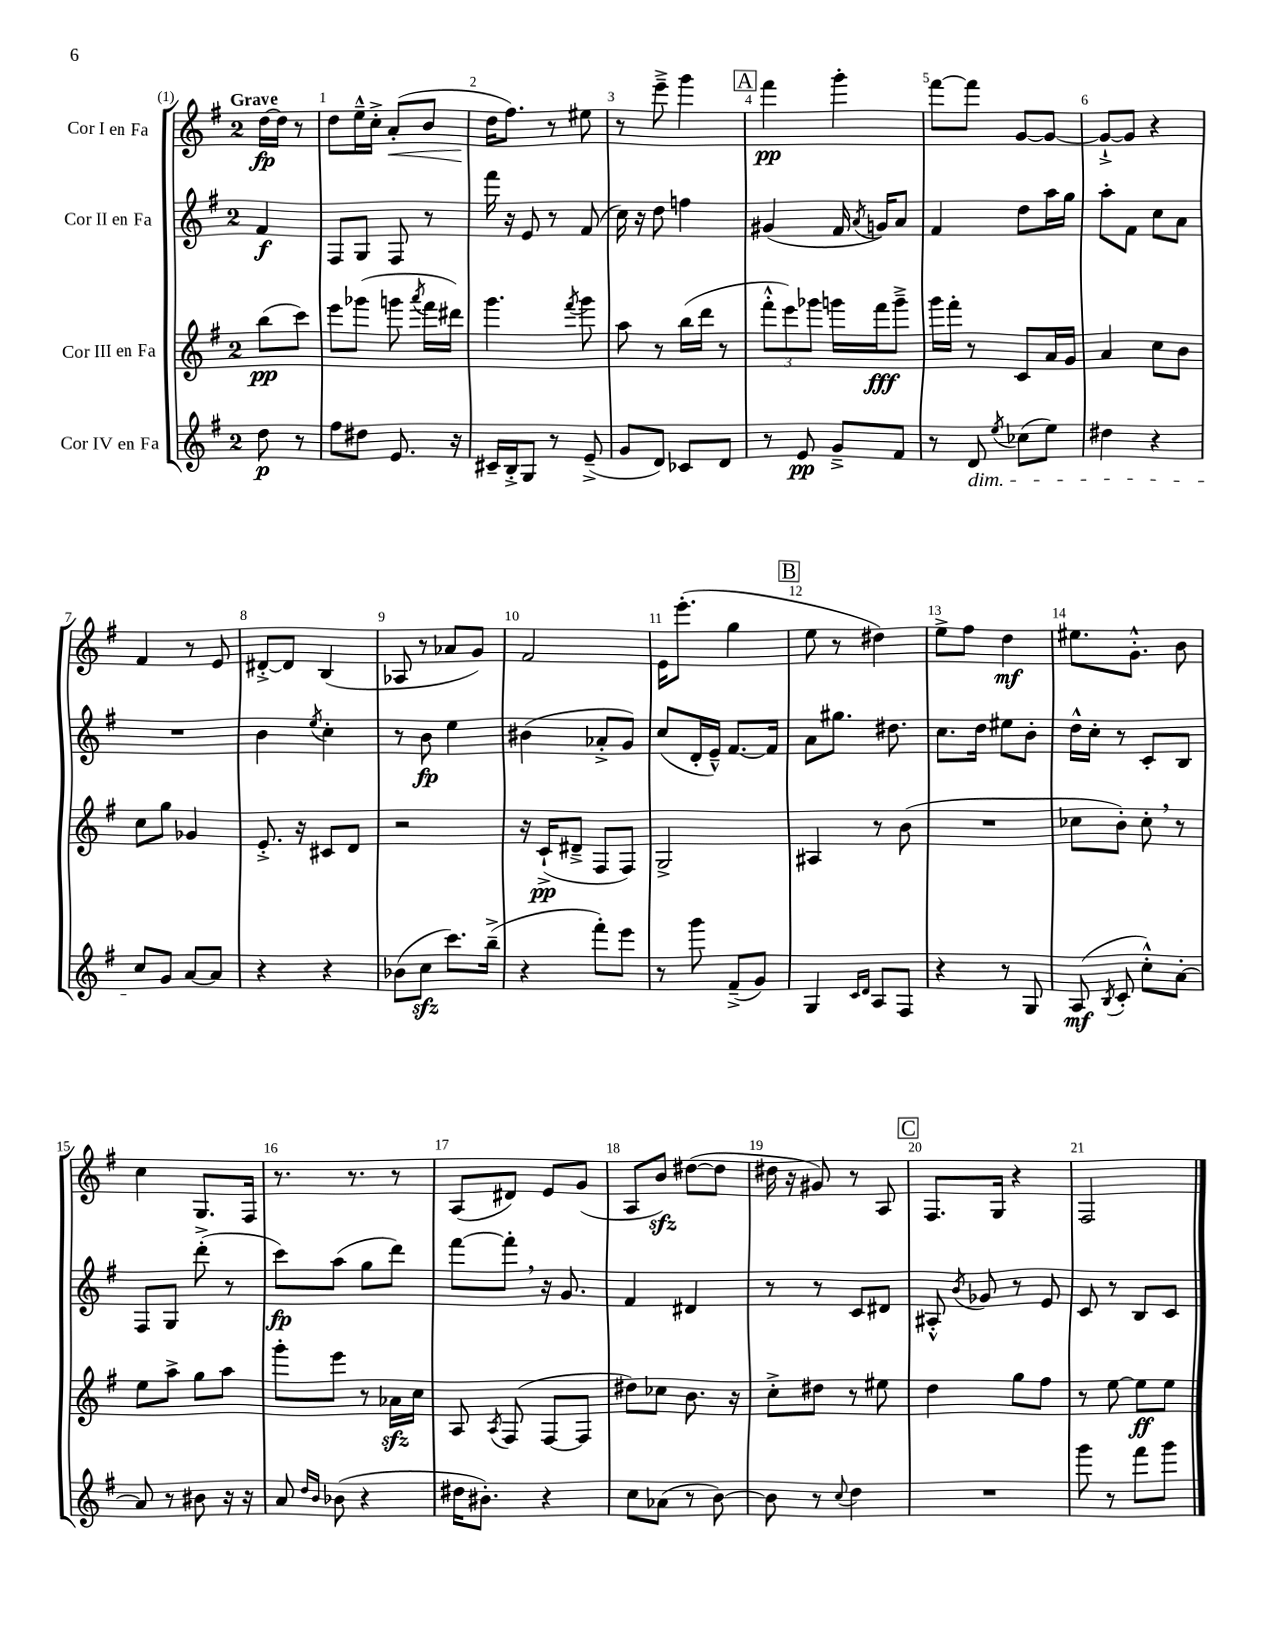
<<
\new StaffGroup <<
\new Staff = "s0" \with { instrumentName = "Cor I en Fa" } {
    \clef treble \key g \major \once \override Staff.TimeSignature.style = #'single-digit \time 2/4 \partial 4 \tempo "Grave"
    \autoBeamOff d''16[~\fp d''16] r8 |
    d''8[ e''16---^ c''16]-.-> a'8[-.\<( b'8] |
    d''16[\! fis''8.]) r8 eis''8 |
    r8 e'''8---> g'''4 |
    \mark \markup { \box "A" } fis'''4\pp g'''4-. |
    fis'''8[~ fis'''8] g'8[~ g'8]~ |
    g'8[~-!-> g'8] r4 |
    fis'4 r8 e'8 |
    dis'8[~-.-> dis'8] b4( |
    aes8 r8 aes'8[ g'8]) |
    fis'2 |
    e'16[ e'''8.]-.( g''4 |
    \mark \markup { \box "B" } e''8 r8 dis''4) |
    e''8[-> fis''8] d''4\mf |
    eis''8.[ g'8.]-.-^ b'8 |
    c''4 g8.[ fis16] |
    r8. r8. r8 |
    a8[( dis'8]) e'8[ g'8]( |
    a8[ b'8]\sfz) dis''8[~( dis''8] |
    dis''16 r16 gis'8) r8 a8 |
    \mark \markup { \box "C" } fis8.[ g16] r4 |
    fis2 \bar "|." |
}
\new Staff = "s1" \with { instrumentName = "Cor II en Fa" } {
    \clef treble \key g \major \once \override Staff.TimeSignature.style = #'single-digit \time 2/4 \partial 4
    \autoBeamOff fis'4\f |
    fis8[ g8] fis8 r8 |
    fis'''16 r16 e'8 r8 fis'8( |
    c''16) r16 d''8 f''4 |
    \mark \markup { \box "A" } gis'4( fis'16 \acciaccatura { a'8 } g'16[) a'8] |
    fis'4 d''8[ a''16 g''16] |
    a''8[-. fis'8] c''8[ a'8] |
    R2 |
    b'4 \acciaccatura { e''8 } c''4-. |
    r8 b'8\fp e''4 |
    bis'4( aes'8[-.-> g'8]) |
    c''8[( d'16-. e'16]---^) fis'8.[~ fis'16] |
    \mark \markup { \box "B" } a'8[ gis''8.] dis''8. |
    c''8.[ d''16] eis''8[ b'8]-. |
    d''16[-^ c''16]-. r8 c'8[-. b8] |
    fis8[ g8] d'''8-.->( r8 |
    c'''8[\fp) a''8]( g''8[ d'''8]) |
    fis'''8[~ fis'''8]-. \breathe r16 g'8. |
    fis'4 dis'4 |
    r8 r8 c'8[ dis'8] |
    \mark \markup { \box "C" } ais8-.-^ \acciaccatura { b'8 } ges'8 r8 e'8 |
    c'8 r8 b8[ c'8] \bar "|." |
}
\new Staff = "s2" \with { instrumentName = "Cor III en Fa" } {
    \clef treble \key g \major \once \override Staff.TimeSignature.style = #'single-digit \time 2/4 \partial 4
    \autoBeamOff b''8[\pp( c'''8]) |
    e'''8[ ges'''8]( g'''8 \acciaccatura { a'''8 } fis'''16[ dis'''16]) |
    g'''4. \acciaccatura { fis'''8 } g'''8 |
    a''8 r8 b''16[( d'''16] r8 |
    \mark \markup { \box "A" } \tuplet 3/2 { fis'''8[-.-^ e'''8) ges'''8] } g'''16[ fis'''16\fff g'''8]---> |
    g'''16[ fis'''16]-. r8 c'8[ a'16 g'16] |
    a'4 c''8[ b'8] |
    c''8[ g''8] ges'4 |
    e'8.-.-> r16 cis'8[ d'8] |
    r2 |
    r16 c'16[-!->\pp( dis'8]---> fis8[ fis8]) |
    g2-> |
    \mark \markup { \box "B" } ais4 r8 b'8( |
    R2 |
    ces''8[ b'8]-.) ces''8-. \breathe r8 |
    e''8[ a''8]-> g''8[ a''8] |
    g'''8[-. e'''8] r8 aes'16[\sfz c''16] |
    a8 \acciaccatura { a8 } fis8( fis8[~ fis8] |
    dis''8[) ces''8] b'8. r16 |
    c''8[-.-> dis''8] r8 eis''8 |
    \mark \markup { \box "C" } d''4 g''8[ fis''8] |
    r8 e''8~ e''8[\ff e''8] \bar "|." |
}
\new Staff = "s3" \with { instrumentName = "Cor IV en Fa" } {
    \clef treble \key g \major \once \override Staff.TimeSignature.style = #'single-digit \time 2/4 \partial 4
    \autoBeamOff d''8\p r8 |
    fis''8[ dis''8] e'8. r16 |
    cis'16[-- b16-.-> g8] r8 e'8--->( |
    g'8[ d'8]) ces'8[ d'8] |
    \mark \markup { \box "A" } r8 e'8\pp g'8[---> fis'8] |
    r8 d'8\dim \acciaccatura { e''8 } ces''8[( e''8]) |
    dis''4 r4 |
    c''8[\! g'8] a'8[~ a'8] |
    r4 r4 |
    bes'8[( c''8]\sfz c'''8.[) b''16]--->( |
    r4 fis'''8[-.) e'''8] |
    r8 g'''8 fis'8[--->( g'8]) |
    \mark \markup { \box "B" } g4 \grace { c'16[ d'16] } a8[ fis8] |
    r4 r8 g8 |
    a8\mf( \acciaccatura { b8 } c'8-. c''8[-.-^) a'8]~-. |
    a'8 r8 bis'8 r16 r16 |
    a'8 \grace { d''16[ b'16] } bes'8( r4 |
    dis''16[ bis'8.]-.) r4 |
    c''8[ aes'8]( r8 b'8~) |
    b'8 r8 \appoggiatura { c''8 } d''4 |
    \mark \markup { \box "C" } R2 |
    g'''8 r8 fis'''8[ g'''8] \bar "|." |
}
>>
>>
\layout { \context { \Score \override BarNumber.break-visibility = ##(#f #t #t) barNumberVisibility = #all-bar-numbers-visible } }
